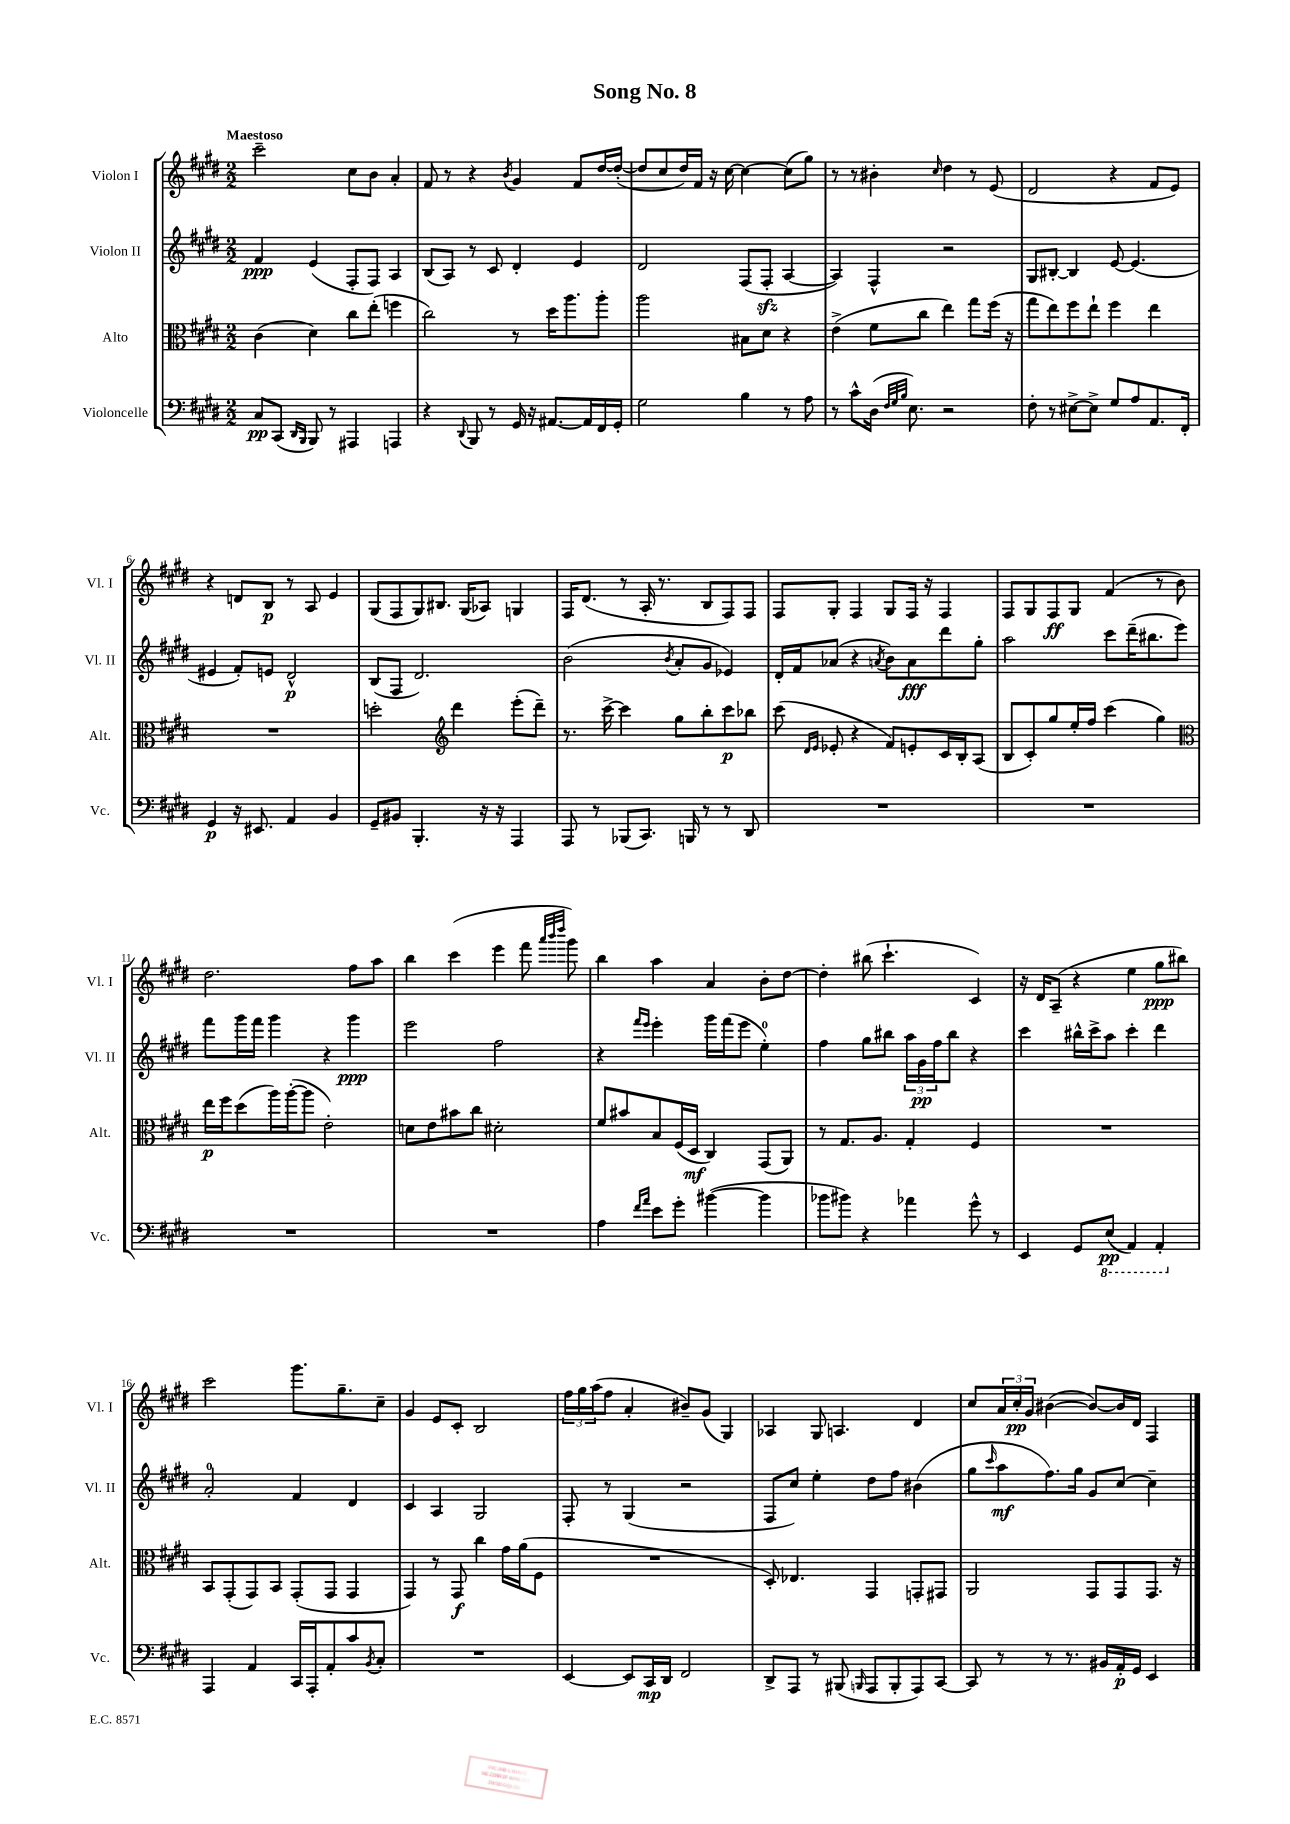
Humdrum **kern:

**kern	**kern	**kern	**kern
*staff4	*staff3	*staff2	*staff1
*clefF4	*clefC3	*clefG2	*clefG2
*k[f#c#g#d#]	*k[f#c#g#d#]	*k[f#c#g#d#]	*k[f#c#g#d#]
*M2/2	*M2/2	*M2/2	*M2/2
8C#	(4c#	4f#	2ccc#~
(8CC#	.	.	.
16qqDD#	.	.	.
16qqBBB	.	.	.
8BBB)	4d#)	(4e	.
8r	.	.	.
4AAA#	8cc#	8F#'	8cc#
.	(8ee'	8F#)	8b
4AAA	4ff	4A	4a'
=	=	=	=
4r	2cc#)	(8B	8f#
.	.	8A)	8r
8qqDD#	.	.	.
8BBB	.	8r	4r
8r	.	8c#	.
.	.	.	8qb
16GG#	8r	4d#'	4g#
16r	.	.	.
[8.AA#	16dd#	.	.
.	8.aa	.	.
.	.	4e	8f#
16AA#]	.	.	.
16FF#	8aa'	.	[16dd#
16GG#'	.	.	(16dd#'_
=	=	=	=
2G#	2aa	2d#	8dd#]
.	.	.	8cc#
.	.	.	16dd#)
.	.	.	16f#
.	.	.	16r
.	.	.	[16cc#
4B	8B#	(8F#	4cc#_
.	8d#	8F#'	.
8r	4r	[4A	(8cc#]
8A	.	.	8gg#)
=	=	=	=
8r	(4e^	4A])	8r
8c#^^	.	.	8r
(16D#	8f#	4F#^^	4b#'
32qqF#	.	.	.
32qqG#	.	.	.
32qqB	.	.	.
8.E)	.	.	.
.	8cc#	.	.
.	.	.	16qqcc#
2r	4ee)	2r	4dd#
.	8gg#	.	8r
.	(16ff#	.	(8e
.	16r	.	.
=	=	=	=
8F#'	8gg#	8G#	2d#
8r	8ee)	[8B#'	.
[8E#^	8ff#	4B#]	.
8E#^]	8ee`	.	.
8G#	4ff#	[8e	4r
8A	.	(4.e]	.
8.AA	4ee	.	8f#
.	.	.	8e)
16FF#'	.	.	.
=	=	=	=
4GG#	1r	4e#	4r
16r	.	8f#')	8d
8.EE#	.	.	.
.	.	8e	8B
4AA	.	2d#^^	8r
.	.	.	8A
4BB	.	.	4e
=	=	=	=
8GG#~	2dd'	(8B	(8G#
8BB#	.	8F#	8F#
4.BBB'	.	2.d#)	8G#)
.	.	.	8.B#
*	*clefG2	*	*
.	4ddd#	.	.
.	.	.	(16G#
16r	.	.	8A-)
16r	.	.	.
4AAA	(8eee'	.	4G
.	8ddd#~)	.	.
=	=	=	=
8AAA	8.r	(2b	16F#
.	.	.	(8.d#
8r	.	.	.
.	[16ccc#^	.	.
(8BBB-	4ccc#]	.	8r
8.CC#)	.	.	16A'
.	.	.	8.r
.	.	8qb	.
.	8gg#	8a'	.
16BBB	.	.	.
8r	8bb'	8g#	8B
8r	8ccc#	4e-)	8F#)
8DD#	8bb-	.	8F#
=	=	=	=
1r	(8ccc#	16d#'	8F#
.	.	16f#	.
.	16qqd#	.	.
.	16qqe	.	.
.	8e-'	(8a-	8G#'
.	4r	4r	4F#
.	.	8qa	.
.	8f#)	8b)	8G#
.	8e'	8a	16F#
.	.	.	16r
.	16c#	8ddd#	4F#
.	16B'	.	.
.	(8A	8gg#'	.
=	=	=	=
1r	8B	2aa	8F#
.	8c#')	.	8G#
.	8gg#	.	8F#
.	16ee'	.	8G#
.	16ff#	.	.
.	(4ccc#	8ccc#	(4f#
.	.	(16ddd#~	.
.	.	8.bb#	.
.	4gg#)	.	8r
.	.	8eee)	8b)
=	=	=	=
*	*clefC3	*	*
1r	16ee	8fff#	2.dd#
.	16ff#	.	.
.	(8dd#	16ggg#	.
.	.	16fff#	.
.	16aa)	4ggg#	.
.	([16aa'	.	.
.	8aa]	.	.
.	2e')	4r	.
.	.	4ggg#	8ff#
.	.	.	8aa
=	=	=	=
1r	8d	2eee	4bb
.	8e	.	.
.	8b#	.	(4ccc#
.	8cc#	.	.
.	2d#'	2ff#	4eee
.	.	.	8fff#
.	.	.	32qqaaa
.	.	.	32qqbbb
.	.	.	32qqdddd#
.	.	.	8ggg#)
=	=	=	=
4A	8f#	4r	4bb
.	8b#	.	.
16qqf#	.	16qqfff#	.
16qqa	.	16qqeee	.
8e	8B	4eee'	4aa
8g#'	(16F#	.	.
.	16D#	.	.
([4b#	4C#)	16ggg#	4a
.	.	(16fff#	.
.	.	8eee	.
4b#]	(8GG#	4ee')	8b'
.	8AA)	.	[8dd#
=	=	=	=
8b-	8r	4ff#	4dd#']
8b#)	8.G#	.	.
4r	.	8gg#	(8bb#
.	8.A	.	.
.	.	8bb#	4.ccc#`
4a-	4G#'	24aa	.
.	.	24g#	.
.	.	24ff#	.
.	.	8bb#	.
8g#^^	4F#	4r	4c#)
8r	.	.	.
=	=	=	=
4EE	1r	4ccc#	16r
.	.	.	16d#
.	.	.	(8A~
8GG#	.	16bb#^^	4r
.	.	16ccc#^	.
(8EE	.	8aa	.
4AAA)	.	4ccc#'	4ee
4AAA'	.	4ddd#	8gg#
.	.	.	8bb#)
=	=	=	=
4AAA	8BB	2a'	2ccc#
.	(8GG#'	.	.
4AA	8GG#)	.	.
.	8BB	.	.
16CC#	(8GG#'	4f#	8.ggg#
16AAA'	.	.	.
8AA'	8GG#	.	.
.	.	.	8.gg#~
8c#	4GG#	4d#	.
8qBB	.	.	.
8C#'	.	.	8cc#~
=	=	=	=
1r	4GG#)	4c#	4g#
.	8r	4A	8e
.	8GG#	.	8c#'
.	4cc#	2G#	2B
.	16g#	.	.
.	(16a	.	.
.	8F#	.	.
=	=	=	=
[4EE	1r	8F#'	24ff#
.	.	.	24gg#
.	.	.	(24aa
.	.	8r	8ff#
8EE]	.	(4G#	4a'
16CC#	.	.	.
16DD#	.	.	.
2FF#	.	2r	8b#~)
.	.	.	(8g#
.	.	.	4G#)
=	=	=	=
8DD#^	8D#')	8F#	4A-
8AAA	4.E-	8cc#)	.
8r	.	4ee'	8G#
(8BBB#	.	.	4.A
16qqBBB	.	.	.
8AAA	4GG#	8dd#	.
8BBB'	.	8ff#	.
8AAA)	8GG'	(4b#	4d#
[8CC#	8GG#	.	.
=	=	=	=
8CC#]	2AA	8gg#	8cc#
.	.	16qqccc#	.
8r	.	8aa	24a
.	.	.	24cc#'
.	.	.	24g#
8r	.	8.ff#)	([4b#
8.r	.	.	.
.	.	16gg#	.
.	8GG#	8g#	8b#_)
16BB#	.	.	.
16AA'	8GG#	[8cc#	16b#]
16GG#	.	.	16d#
4EE	8.GG#	4cc#~]	4F#
.	16r	.	.
==	==	==	==
*-	*-	*-	*-
